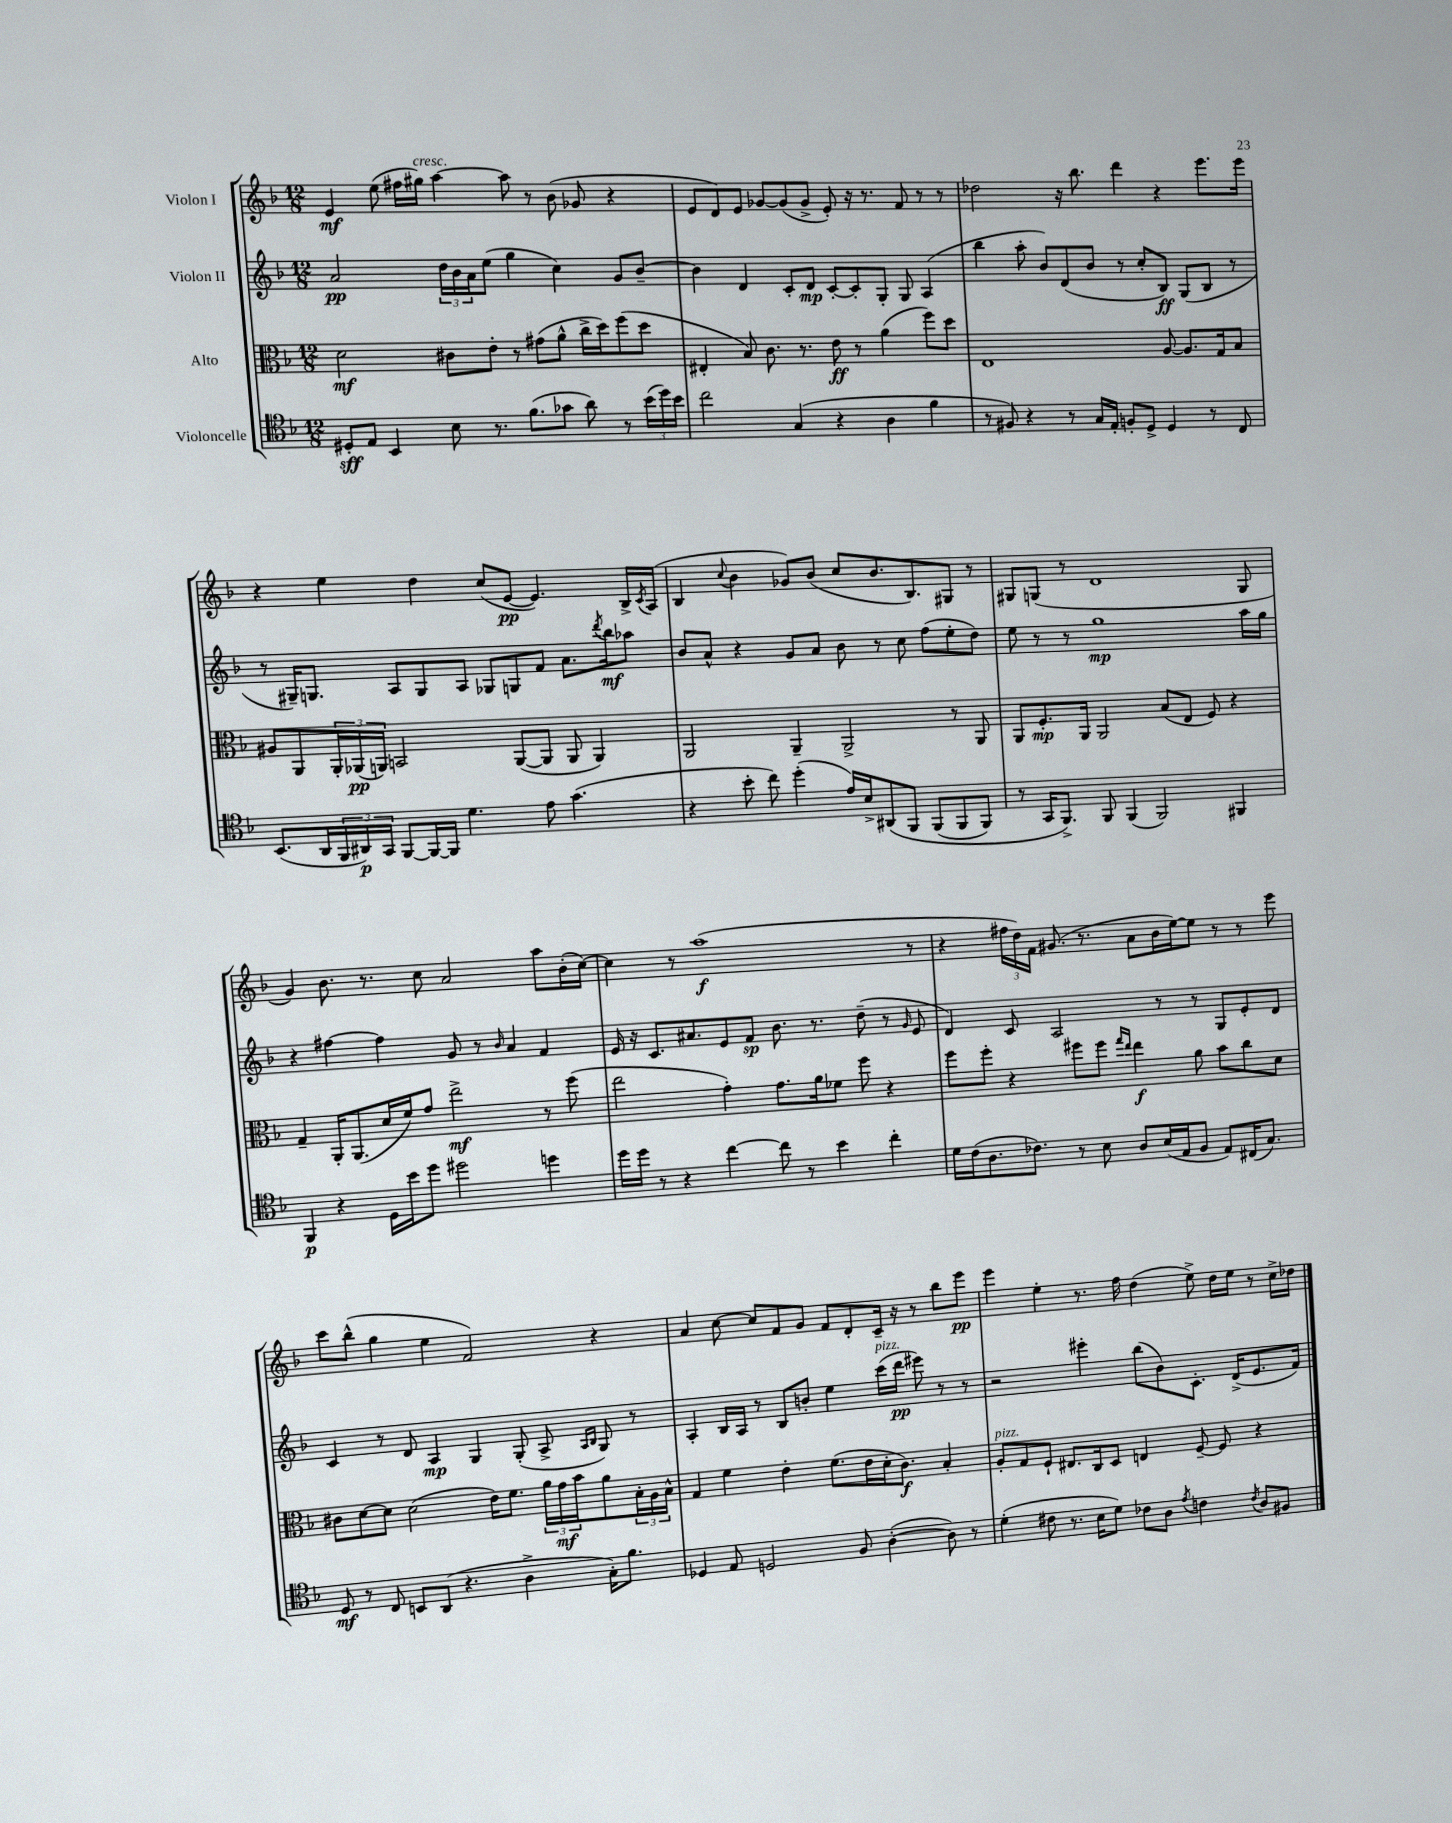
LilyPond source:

<<
\new StaffGroup <<
\new Staff = "s0" \with { instrumentName = "Violon I" } {
    \clef treble \key f \major \numericTimeSignature \time 12/8
    e'4\mf e''8( fis''16 gis''16^\markup { \italic "cresc." }) a''4~ a''8 r8 bes'8( ges'8 r4 |
    e'8 d'8) e'8 ges'8~ ges'8( ges'8-> e'8-.) r16 r8. f'8 r8 r8 |
    des''2 r16 bes''8. d'''4 r4 e'''8. e'''16 |
    r4 e''4 d''4 c''8( e'8~\pp e'4.) bes16-> \acciaccatura { c'8 } a16( |
    bes4 \appoggiatura { c''8 } bes'4 ges'8) bes'8( c''8 bes'8. bes8.) gis8 r8 |
    gis8 g8( r8 d'1 g8 |
    g'4) bes'8. r8. c''8 a'2 a''8 bes'16-.( c''16~) |
    c''4 r8 a''1\f( r8 |
    r4 \tuplet 3/2 { fis''16 d''16) f'16 } gis'8.( r8. a'8 bes'16 e''16~) e''8 r8 r8 e'''8 |
    c'''8 bes''8-^( g''4 e''4 f'2) r4 |
    a'4 c''8~ c''8 f'8 g'8 f'8 d'8-. c'16-- r16 r8 bes''8 e'''8\pp |
    e'''4 e''4-. r8. f''16 d''4( e''8->) d''16 e''16 r8 c''16-> des''16 \bar "|." |
}
\new Staff = "s1" \with { instrumentName = "Violon II" } {
    \clef treble \key f \major \numericTimeSignature \time 12/8
    a'2\pp \tuplet 3/2 { d''16 bes'16 a'16 } e''8( g''4 c''4) g'8 bes'8~-- |
    bes'4 d'4 c'8-. d'8\mp c'8~-. c'8-. g8-. g8 a4( |
    bes''4 a''8-. bes'8) d'8( bes'8 r8 c''8-. bes8\ff) g8( bes8 r8 |
    r8 gis16--) g8. a8 g8 a8 ges8 g8 f'8 a'8. \acciaccatura { d'''8 } bes''16\mf aes''8 |
    bes'8 a'8-^ r4 g'8 a'8 bes'8 r8 c''8 f''8( e''8-. d''8) |
    e''8 r8 r8 g''1\mp a''16 g''16 |
    r4 fis''4~ fis''4 g'8 r8 \grace { bes'16 } a'4 f'4 |
    e'16 r16 c'8. ais'8. e'8 f'8\sp bes'8. r8. d''8--( r8 \grace { g'16 } e'8 |
    d'4) c'8 a2 r8 r8 g8 e'8-. d'8 |
    c'4 r8 d'8 a4\mp g4 g8-.( a8-> \grace { a16 bes16 } g8) r8 |
    a4-. bes16 a16 r8 bes8 b'8-. e''4 c'''16^\markup { \italic "pizz." }( d'''16\pp eis'''8) r8 r8 |
    r2 eis'''4-. bes''8( bes'8) c'8.-. d'16->( e'8. f'16) \bar "|." |
}
\new Staff = "s2" \with { instrumentName = "Alto" } {
    \clef alto \key f \major \numericTimeSignature \time 12/8
    d'2\mf cis'8 e'8-. r8 gis'8( a'8-^ c''16-> d''16) f''8( d''8 |
    eis4-. bes8) c'8. r8. e'8\ff r8 a'4( f''8) d''8 |
    e1 a8~ a8. g16 bes8 |
    ais8 a,8 \tuplet 3/2 { a,16-. aes,16\pp( a,16) } b,2 a,8~( a,8 a,8 a,4) |
    a,2 a,4-- a,2-> r8 a,8 |
    a,8 f8.-.\mp a,16 a,2 bes8( e8 f8) r4 |
    g4-- a,16-. a,8.( d'16 f'16) g'8 e''2->\mf r8 f''8( |
    e''2 g'4-.) g'8. a'16 fes'8 f''8 r4 |
    f''8 f''8-. r4 fis''8 fis''8 \grace { g''16 e''16 } e''4\f a'8 bes'8 c''8 d'8 |
    cis'8 d'8~ d'8 d'2( e'16) f'8. \tuplet 3/2 { a'16 g'16\mf bes'16 } a'8 \tuplet 3/2 { bes16-. a16 bes16-^ } |
    g4 f'4 e'4-. f'8.( e'16 d'16-. c'8.\f) bes4-. |
    a8-.^\markup { \italic "pizz." } g8 f8-! eis8. c16 d8 e4 f8~-- f8 r4 \bar "|." |
}
\new Staff = "s3" \with { instrumentName = "Violoncelle" } {
    \clef tenor \key f \major \numericTimeSignature \time 12/8
    dis8-.\sff e8 bes,4 bes8 r8. f'8.( ges'8 a'8) r8 \tuplet 3/2 { bes'16( d''16) bes'16 } |
    c''2 g4( r4 a4 f'4 |
    r8 fis8) r4 r8 g16 e16-. f8-. d8-> d4 r8 c8 |
    bes,8.( a,16 \tuplet 3/2 { f,16 ais,16\p) g,16 } f,8~ f,16~ f,16 d'4. e'8 g'4.( |
    r4 bes'8-. c''8) d''4-.( e'16) bes16-> ais,8\( f,8 f,8( f,8 f,8) |
    r8 g,16 f,8.->\) f,8 f,4( f,2) fis,4 |
    f,4\p r4 d16 bes'16 d''8 dis''2 d''4 |
    d''16 d''16 r8 r4 c''4~ c''8 r8 bes'4 c''4-. |
    d'16 c'16( a8. ces'8.) r8 bes8 a8 bes16( e16 f8 e8) cis16( g8.) |
    d8\mf r8 c8 b,8 a,8( r4. a4-> g16-.) f'8. |
    des4 e8 d2 f8 a4~-.( a8) r8 |
    d'4-.( cis'8 r8. bes16 d'8) ces'8 a8 \acciaccatura { e'8 } c'4 \acciaccatura { c'8 } a8 fis8 \bar "|." |
}
>>
>>
\layout { \context { \Score \remove "Bar_number_engraver" } }
